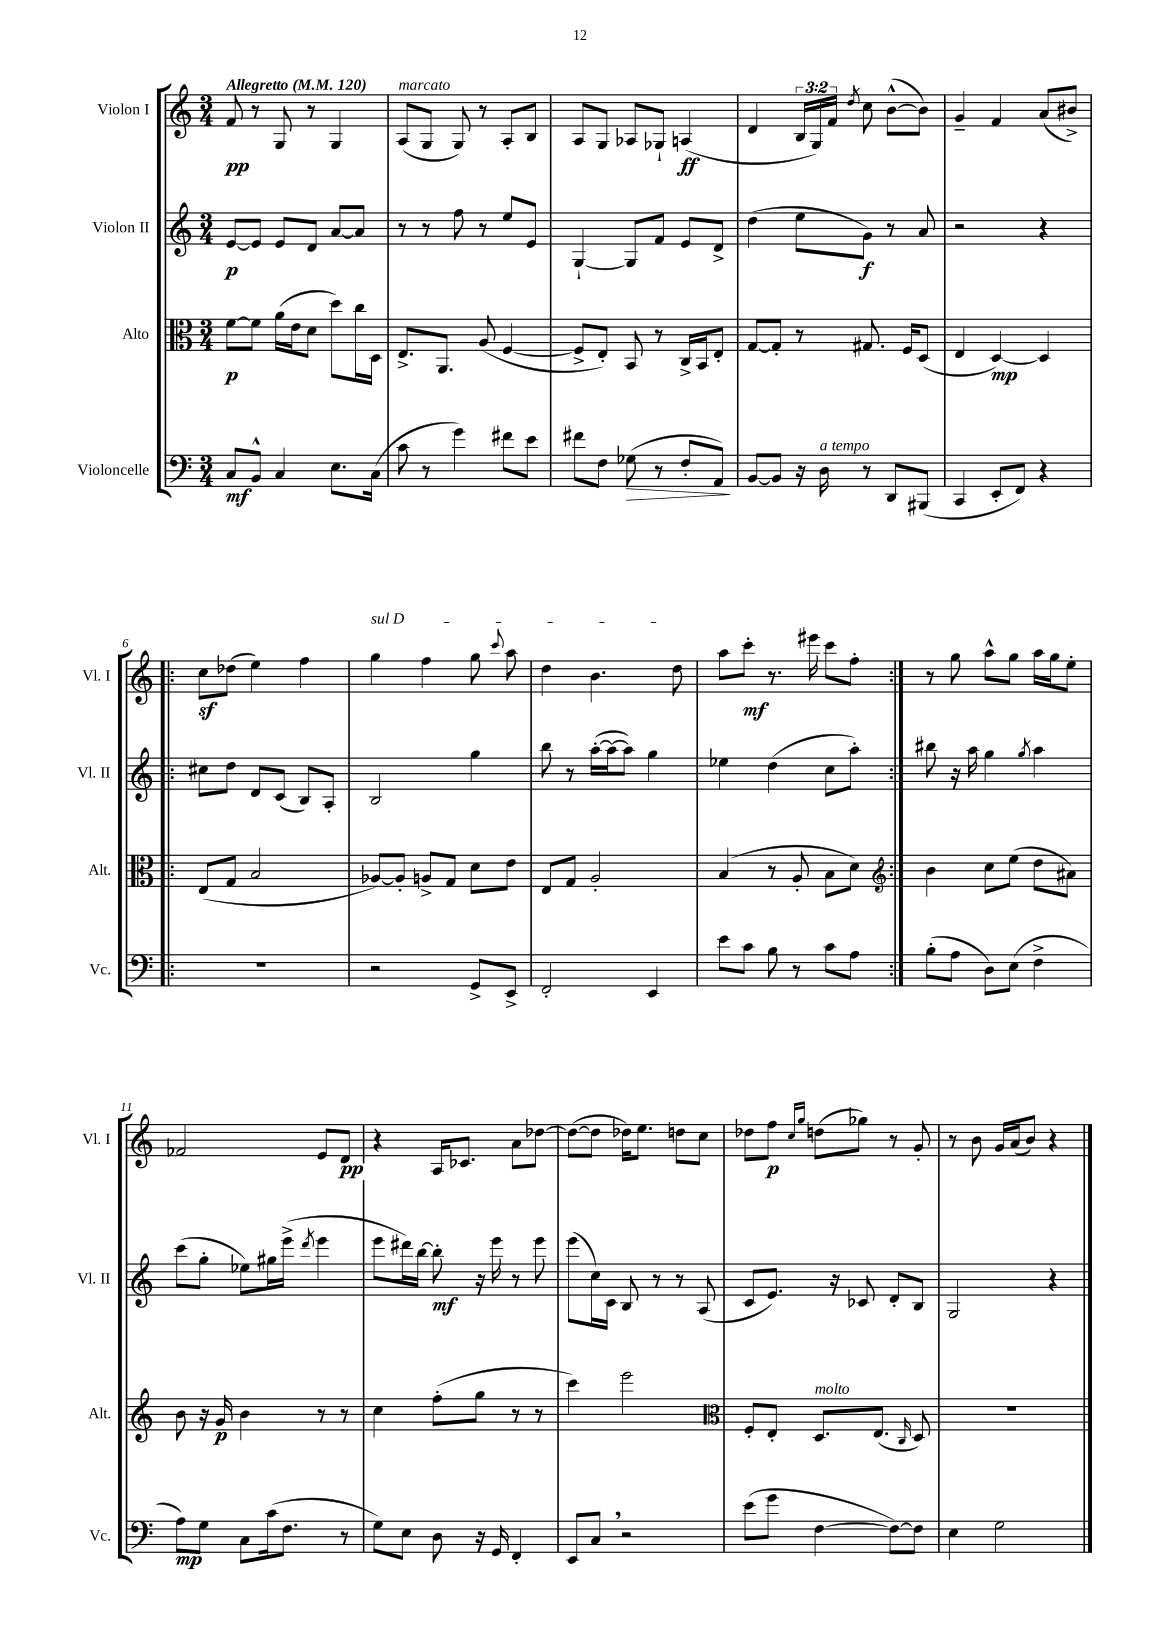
<<
\new StaffGroup <<
\new Staff = "s0" \with { instrumentName = "Violon I" shortInstrumentName = "Vl. I" } {
    \clef treble \key c \major \numericTimeSignature \time 3/4 \override Staff.TupletNumber.text = #tuplet-number::calc-fraction-text \tempo "Allegretto" 4 = 120
    \autoBeamOff f'8\pp r8 g8 r8 g4 |
    a8[^\markup { \italic "marcato" }( g8] g8) r8 a8[-. b8] |
    a8[ g8] aes8[ ges8]-! a4\ff( |
    d'4 \tuplet 3/2 { b16[ g16) f'16] } \acciaccatura { d''8 } c''8 b'8[~-^( b'8]) |
    g'4-- f'4 a'8[( bis'8]->) |
    \repeat volta 2 { c''8[\sf des''8]( e''4) f''4 |
    \once \override TextSpanner.bound-details.left.text = \markup { \italic "sul D" } g''4\startTextSpan f''4 g''8 \appoggiatura { c'''8 } a''8 |
    d''4 b'4. d''8\stopTextSpan |
    a''8[ c'''8]-.\mf r8. eis'''16 c'''8[ f''8]-. | }
    r8 g''8 a''8[-^ g''8] a''16[ g''16 e''8]-. |
    fes'2 e'8[ d'8]\pp |
    r4 a16[ ces'8.] a'8[ des''8]~ |
    des''8[~( des''8] des''16[) e''8.] d''8[ c''8] |
    des''8[ f''8]\p \grace { c''16[ g''16] } d''8[( ges''8]) r8 g'8-. |
    r8 b'8 g'16[ a'16( b'8]) r4 \bar "|." |
}
\new Staff = "s1" \with { instrumentName = "Violon II" shortInstrumentName = "Vl. II" } {
    \clef treble \key c \major \numericTimeSignature \time 3/4
    \autoBeamOff e'8[~\p e'8] e'8[ d'8] a'8[~ a'8] |
    r8 r8 f''8 r8 e''8[ e'8] |
    g4~-! g8[ f'8] e'8[ d'8]-> |
    d''4( e''8[ g'8]\f) r8 a'8 |
    r2 r4 |
    \repeat volta 2 { cis''8[ d''8] d'8[ c'8]( b8[) a8]-. |
    b2 g''4 |
    b''8 r8 a''16[~-.( a''16~ a''8]) g''4 |
    ees''4 d''4( c''8[ a''8]-.) | }
    bis''8 r16 a''16 g''4 \acciaccatura { g''8 } a''4 |
    c'''8[( g''8]-. ees''8[) gis''16 e'''16]->( \acciaccatura { d'''8 } e'''4 |
    e'''8[ dis'''16) b''16]~ b''8-.\mf r16 e'''16 r8 e'''8 |
    e'''8[( c''16) c'16] b8 r8 r8 a8( |
    c'8[ e'8.]) r16 ces'8 d'8[-. b8] |
    g2 r4 \bar "|." |
}
\new Staff = "s2" \with { instrumentName = "Alto" shortInstrumentName = "Alt." } {
    \clef alto \key c \major \numericTimeSignature \time 3/4
    \autoBeamOff f'8[~\p f'8] a'16[( e'16 d'8] d''8[) c''16 d16] |
    e8.[-> a,8.] a8( f4~ |
    f8[-> e8]-.) b,8 r8 c16[-> b,16 e8]-. |
    g8[~ g8]-. r8 gis8. f16[ d8]( |
    e4 d4~\mp) d4 |
    \repeat volta 2 { e8[( g8] b2 |
    aes8[~) aes8]-. a8[-> g8] d'8[ e'8] |
    e8[ g8] a2-. |
    b4( r8 a8-. b8[ d'8]) | }
    \clef treble b'4 c''8[ e''8]( d''8[ ais'8]) |
    b'8 r16 g'16\p b'4 r8 r8 |
    c''4 f''8[-.( g''8] r8 r8 |
    c'''4) e'''2 |
    \clef alto f8[-. e8]-. d8.[^\markup { \italic "molto" } e8.]( \grace { c16 } d8) |
    R2. \bar "|." |
}
\new Staff = "s3" \with { instrumentName = "Violoncelle" shortInstrumentName = "Vc." } {
    \clef bass \key c \major \numericTimeSignature \time 3/4
    \autoBeamOff c8[\mf b,8]-^ c4 e8.[ c16]( |
    c'8 r8 g'4) fis'8[ e'8] |
    fis'8[ f8] ges8\>( r8 f8[-. a,8]\!) |
    b,8[~ b,8] r16 d16^\markup { \italic "a tempo" } r8 d,8[ bis,,8]( |
    c,4 e,8[-. f,8]) r4 |
    \repeat volta 2 { R2. |
    r2 g,8[-> e,8]-> |
    f,2-. e,4 |
    e'8[ c'8] b8 r8 c'8[ a8] | }
    b8[-.( a8] d8[) e8]( f4-> |
    a8[\mp) g8] c8[ c'16( f8.] r8 |
    g8[) e8] d8 r16 g,16 f,4-. |
    e,8[ c8] \breathe r2 |
    e'8[( g'8] f4~ f8[~) f8] |
    e4 g2 \bar "|." |
}
>>
>>
